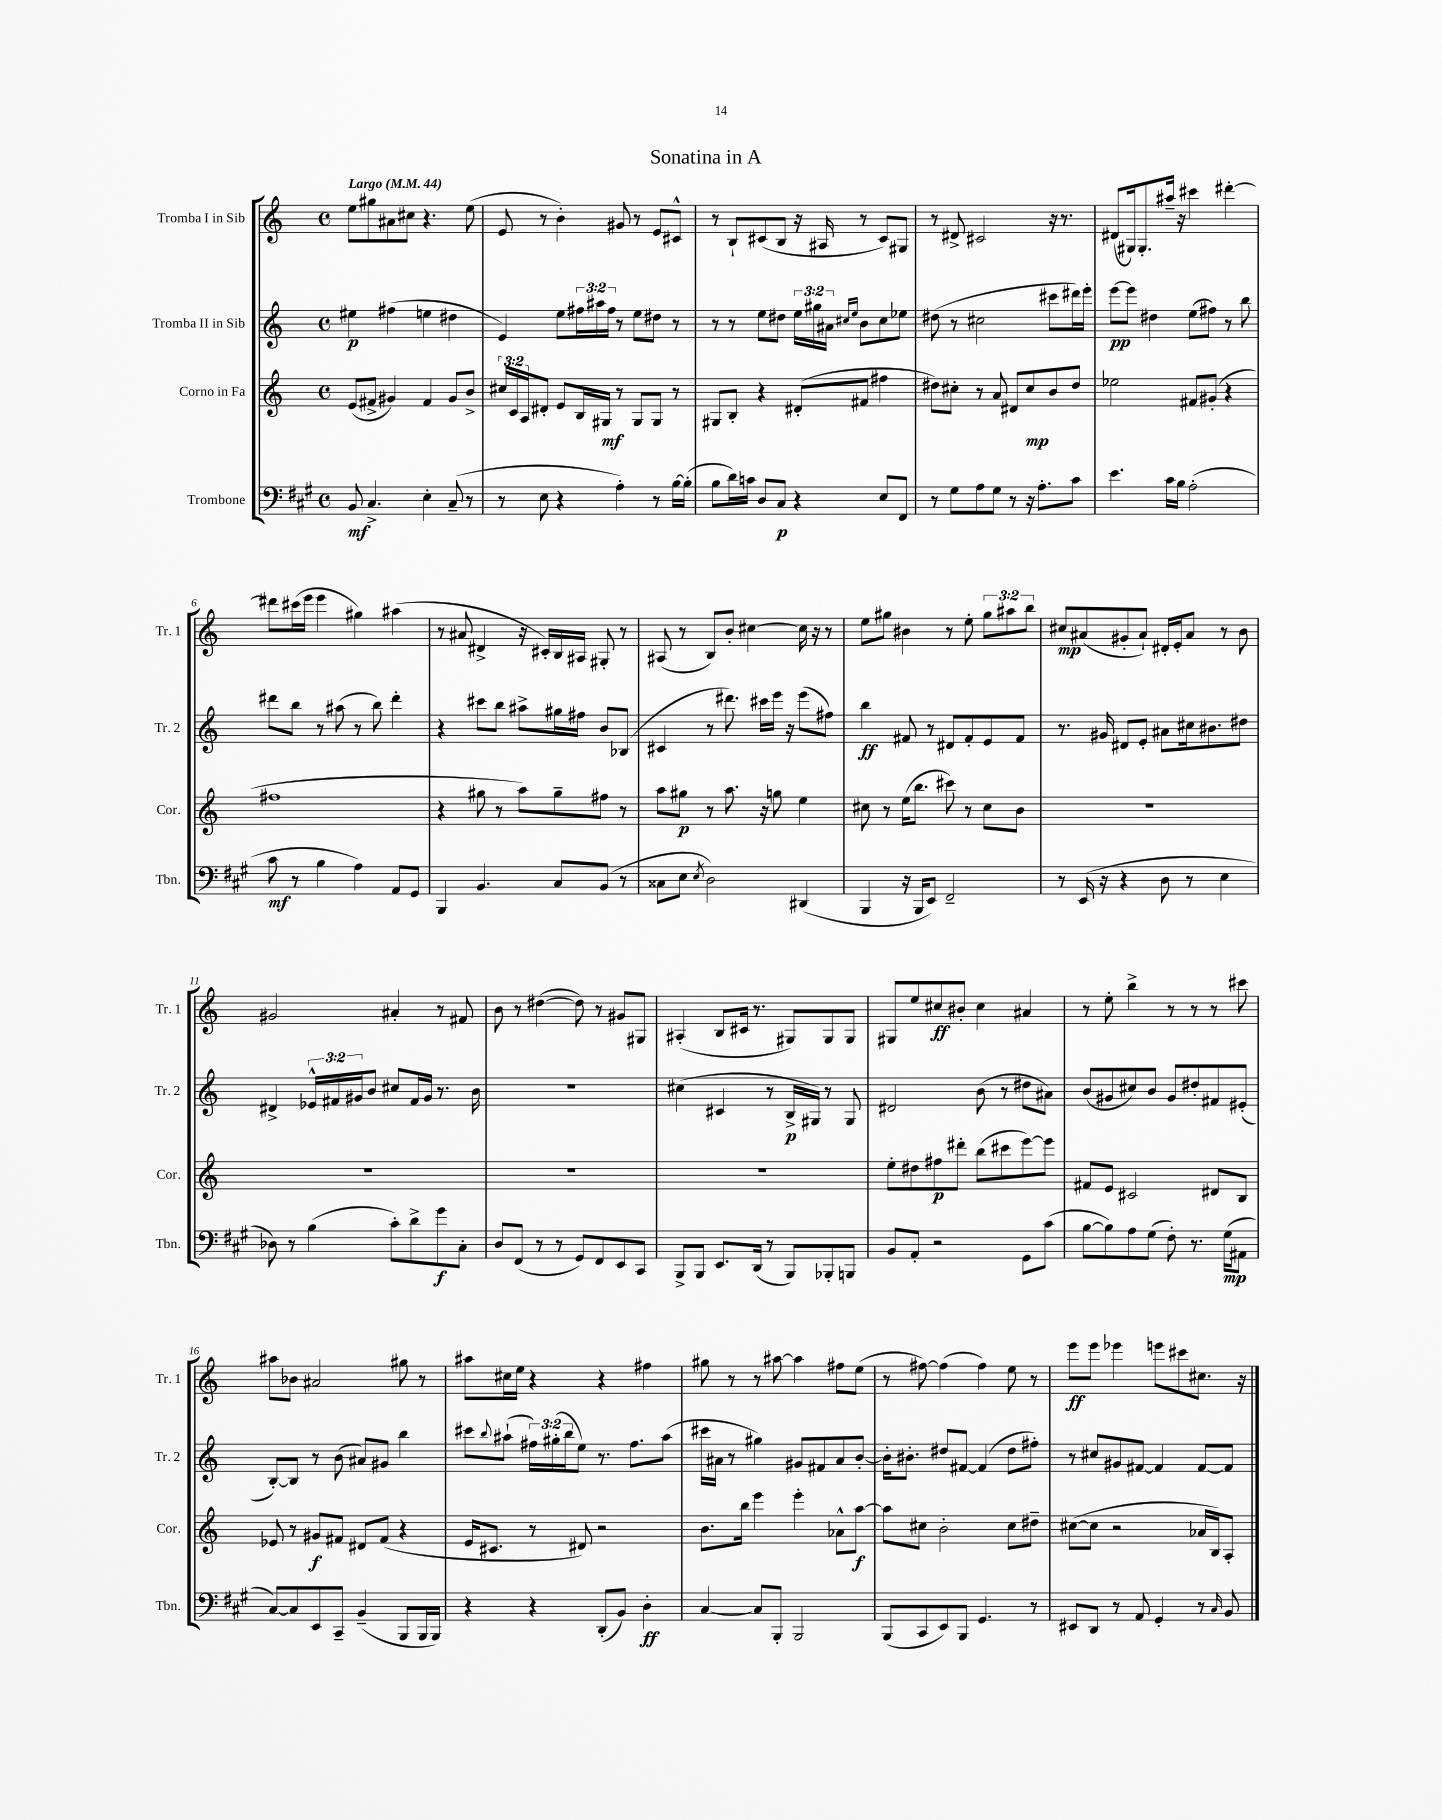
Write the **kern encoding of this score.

**kern	**dynam	**kern	**dynam	**kern	**dynam	**kern	**dynam
*part4	*part4	*part3	*part3	*part2	*part2	*part1	*part1
*staff4	*staff4	*staff3	*staff3	*staff2	*staff2	*staff1	*staff1
*I"Trombone	*	*I"Corno in Fa	*	*I"Tromba II in Sib	*	*I"Tromba I in Sib	*
*I'Tbn.	*	*I'Cor.	*	*I'Tr. 2	*	*I'Tr. 1	*
*clefF4	*	*clefG2	*	*clefG2	*	*clefG2	*
*k[f#c#g#]	*	*k[]	*	*k[]	*	*k[]	*
*M4/4	*	*M4/4	*	*M4/4	*	*M4/4	*
*met(c)	*	*met(c)	*	*met(c)	*	*met(c)	*
*MM44	*	*MM44	*	*MM44	*	*MM44	*
=1	=1	=1	=1	=1	=1	=1	=1
!	!	!	!	!	!	!LO:TX:a:B:t=Largo	!
8BB/	mf	(8e/L	.	4ee#X\	p	8ee\L	.
4.C#^/	.	8f#X^/J	.	.	.	8gg#X\	.
.	.	4g#X/)	.	(4ff#X\	.	8a#X\	.
.	.	.	.	.	.	8cc#X\J	.
4E'\	.	4f#/	.	4een\	.	4.r	.
(8C#~/	.	8g#/L	.	4dd#X\	.	.	.
8r	.	8b^/J	.	.	.	(8ee\	.
=2	=2	=2	=2	=2	=2	=2	=2
8r	.	24cc#X/LL	.	4e/)	.	8e/	.
.	.	24c/	.	.	.	.	.
.	.	24A/J	.	.	.	.	.
8E\	.	8d#X'/J	.	.	.	8r	.
4r	.	8e/L	.	8ee\L	.	4b'\)	.
.	.	16B/L	.	24ff#X\L	.	.	.
.	.	.	.	24aa#X\	.	.	.
.	.	16G#X/JJ	mf	.	.	.	.
.	.	.	.	24ff#\JJ	.	.	.
4A'\)	.	8r	.	8r	.	8g#X/	.
.	.	8G#/L	.	8ee\L	.	8r	.
8r	.	8G#/J	.	8dd#X\J	.	8e/L	.
[16B\LL	.	8r	.	8r	.	8c#X^^/J	.
(16B'\JJ]	.	.	.	.	.	.	.
=3	=3	=3	=3	=3	=3	=3	=3
8B\L	.	8G#X/L	.	8r	.	8r	.
16d\L)	.	8B'/J	.	8r	.	8B`/L	.
16cn\JJ	.	.	.	.	.	.	.
8D/L	.	4r	.	8ee\L	.	(8c#X/	.
8C#/J	p	.	.	8dd#X\J	.	8B/J	.
4r	.	(8d#X'/L	.	24ee\LL	.	16r	.
.	.	.	.	24gg#X\	.	.	.
.	.	.	.	.	.	16A#X/	.
.	.	.	.	24a#X\JJ	.	.	.
.	.	.	.	16qqcc#X/LL	.	.	.
.	.	.	.	16qqee/JJ	.	.	.
.	.	8f#X/J	.	8b\L	.	8r	.
8E/L	.	4ff#X\	.	8cc#\	.	8c#/L)	.
8FF#/J	.	.	.	8ee-X\J	.	8G#X/J	.
=4	=4	=4	=4	=4	=4	=4	=4
8r	.	8dd#X\L)	.	(8dd#X\	.	8r	.
8G#\L	.	8cc#X'\J	.	8r	.	8d#X^/	.
8A\	.	8r	.	2cc#X\	.	2c#X/	.
8G#\J	.	8a/	.	.	.	.	.
8r	.	8d#X/L	.	.	.	.	.
16r	.	8cc#/	mp	.	.	.	.
8.A'\L	.	.	.	.	.	.	.
.	.	8b/	.	8ccc#X\L	.	16r	.
.	.	.	.	.	.	8.r	.
8c#\J	.	8dd#/J	.	16ddd#X\L)	.	.	.
.	.	.	.	16eee'\JJ	.	.	.
=5	=5	=5	=5	=5	=5	=5	=5
4.e\	.	2ee-X\	.	[8eee\L	pp	(8d#X/L	.
.	.	.	.	8eee\J]	.	16G#X/k)	.
.	.	.	.	.	.	8.G#'/	.
.	.	.	.	4dd#X\	.	.	.
16c#\LL	.	.	.	.	.	16aa#X~/Jk	.
16B\JJ	.	.	.	.	.	16r	.
(2A'\	.	8f#X/L	.	(8ee\L	.	4ccc#X\	.
.	.	(8g#X'/J	.	8ff#X\J)	.	.	.
.	.	4r	.	8r	.	[4ddd#X'\	.
.	.	.	.	8bb\	.	.	.
!!LO:LB:g=z
=6	=6	=6	=6	=6	=6	=6	=6
8c#\	mf	1ff#X	.	8ddd#X\L	.	8ddd#X\L]	.
8r	.	.	.	8bb\J	.	(16ccc#X\L	.
.	.	.	.	.	.	16eee\JJ	.
4B\	.	.	.	8r	.	4eee\	.
.	.	.	.	(8aa#X\	.	.	.
4A\)	.	.	.	8r	.	4gg#X\)	.
.	.	.	.	8bb\)	.	.	.
8AA/L	.	.	.	4ddd#'\	.	(4aa#X\	.
8GG#/J	.	.	.	.	.	.	.
=7	=7	=7	=7	=7	=7	=7	=7
4BBB/	.	4r	.	4r	.	8r	.
.	.	.	.	.	.	8a#X/	.
4.BB/	.	8gg#X\	.	8ccc#X\L	.	4d#X^/	.
.	.	8r	.	8bb\J	.	.	.
.	.	8aa\L)	.	8aa#X^\L	.	16r	.
.	.	.	.	.	.	16c#X'/LL)	.
8C#/L	.	8gg#~\	.	16gg#X\L	.	16B/	.
.	.	.	.	16ff#X\JJ	.	16A#X/JJ	.
(8BB/J	.	8ff#X\J	.	8b/L	.	8G#X'/	.
8r	.	8r	.	(8B-X/J	.	8r	.
=8	=8	=8	=8	=8	=8	=8	=8
8C##X\L	.	8aa\L	.	4c#X/	.	(8A#X/	.
8E\J	.	8gg#X\J	p	.	.	8r	.
8qE/	.	.	.	.	.	.	.
2D\)	.	8r	.	8r	.	8B/L)	.
.	.	8.aa\	.	8.ddd#X\)	.	8b'/J	.
.	.	.	.	.	.	[4cc#X\	.
.	.	16r	.	16ccc#X\LL	.	.	.
.	.	8ggn\	.	16eee\JJ	.	.	.
.	.	.	.	16r	.	.	.
(4DD#X/	.	4ee\	.	(8eee\L	.	16cc#\]	.
.	.	.	.	.	.	16r	.
.	.	.	.	8ff#X\J)	.	8r	.
=9	=9	=9	=9	=9	=9	=9	=9
4BBB/	.	8cc#X\	.	4bb\	ff	8ee\L	.
.	.	8r	.	.	.	8gg#X\J	.
16r	.	(16ee\KL	.	8f#X/	.	4b#X\	.
16BBB/KL	.	8.bb\J	.	.	.	.	.
8EE/J)	.	.	.	8r	.	.	.
2FF#~/	.	8ccc#X\)	.	8d#X/L	.	8r	.
.	.	8r	.	8f#'/	.	8ee'\	.
.	.	8cc#\L	.	8e/	.	12gg#\L	.
.	.	.	.	.	.	12aa#X\	.
.	.	8b\J	.	8f#/J	.	.	.
.	.	.	.	.	.	12bb\J	.
=10	=10	=10	=10	=10	=10	=10	=10
8r	.	1r	.	8.r	.	8cc#X/L	mp
(16EE/	.	.	.	.	.	(8a#X/	.
16r	.	.	.	16g#X/	.	.	.
4r	.	.	.	8d#X/L	.	8g#X'/	.
.	.	.	.	8e'/J	.	8a#`/J)	.
8D\	.	.	.	8a#X\L	.	16d#X'/LL	.
.	.	.	.	.	.	16e'/J	.
8r	.	.	.	16cc#X\k	.	8a#/J	.
.	.	.	.	8.b#X\	.	.	.
4E\	.	.	.	.	.	8r	.
.	.	.	.	8dd#X\J	.	8b\	.
!!LO:LB:g=z
=11	=11	=11	=11	=11	=11	=11	=11
8D-X\)	.	1r	.	4d#X^/	.	2g#X/	.
8r	.	.	.	.	.	.	.
(4B\	.	.	.	24e-X^^/LL	.	.	.
.	.	.	.	24f#X/	.	.	.
.	.	.	.	24g#X/J	.	.	.
.	.	.	.	8b/J	.	.	.
8c#'\L)	.	.	.	8cc#X/L	.	4a#X'/	.
8d^\	.	.	.	16f#/L	.	.	.
.	.	.	.	16g#/JJ	.	.	.
8g#\	f	.	.	8.r	.	8r	.
8C#'\J	.	.	.	.	.	8f#X/	.
.	.	.	.	16b\	.	.	.
=12	=12	=12	=12	=12	=12	=12	=12
8D/L	.	1r	.	1r	.	8b\	.
(8FF#/J	.	.	.	.	.	8r	.
8r	.	.	.	.	.	([4dd#X\	.
8r	.	.	.	.	.	.	.
8GG#/L)	.	.	.	.	.	8dd#\])	.
8FF#/	.	.	.	.	.	8r	.
8EE/	.	.	.	.	.	8g#X/L	.
8CC#/J	.	.	.	.	.	8G#X/J	.
=13	=13	=13	=13	=13	=13	=13	=13
8BBB^/L	.	1r	.	(4cc#X\	.	(4A#X'/	.
8BBB/J	.	.	.	.	.	.	.
8.EE/L	.	.	.	4c#X/	.	8B/L	.
.	.	.	.	.	.	16c#X/Jk	.
(16DD/Jk	.	.	.	.	.	8.r	.
8r	.	.	.	8r	.	.	.
8BBB/L)	.	.	.	16B^/LL	p	8G#X/L)	.
.	.	.	.	16G#X/JJ)	.	.	.
8BBB-X'/	.	.	.	8r	.	8G#/	.
8BBBn/J	.	.	.	8G#/	.	8G#/J	.
=14	=14	=14	=14	=14	=14	=14	=14
8BB/L	.	8ee'\L	.	2d#X/	.	8G#X/L	.
8AA'/J	.	8dd#X\	.	.	.	8ee/	.
2r	.	8ff#X\	p	.	.	8cc#X/	ff
.	.	8ddd#X'\J	.	.	.	8b#X'/J	.
.	.	(8bb\L	.	(8b\	.	4cc#\	.
.	.	8ccc#X\	.	8r	.	.	.
8GG#\L	.	[8eee\)	.	8dd#X\L	.	4a#X/	.
(8c#\J	.	8eee\J]	.	8a#X\J)	.	.	.
=15	=15	=15	=15	=15	=15	=15	=15
[8B\L	.	8f#X/L	.	(8b/L	.	8r	.
8B\])	.	8e/J	.	8g#X/	.	8ee'\	.
8A\	.	2c#X/	.	8cc#X/)	.	4bb^\	.
(8G#\J	.	.	.	8b/J	.	.	.
8F#'\)	.	.	.	8g#/L	.	8r	.
8.r	.	.	.	8dd#X'/	.	8r	.
.	.	8d#X/L	.	8f#X/	.	8r	.
(16G#\KL	mp	.	.	.	.	.	.
8AA#X\J	.	8B/J	.	(8e#X'/J	.	8ccc#X\	.
!!LO:LB:g=z
=16	=16	=16	=16	=16	=16	=16	=16
[8C#/L)	.	8e-X/	.	[8B'/L)	.	8aa#X\L	.
8C#/]	.	8r	.	8B/J]	.	8b-X\J	.
8EE/	.	8g#X/L	f	8r	.	2a#X/	.
8CC#~/J	.	8f#X/J	.	(8b\	.	.	.
(4BB~/	.	8d#X/L	.	8a#X/L)	.	.	.
.	.	(8f#/J	.	8g#X/J	.	.	.
8BBB/L	.	4r	.	4bb\	.	8gg#X\	.
16BBB/L	.	.	.	.	.	8r	.
16BBB/JJ)	.	.	.	.	.	.	.
=17	=17	=17	=17	=17	=17	=17	=17
4r	.	16e/KL	.	8ccc#X\L	.	8aa#X\L	.
.	.	8.c#X/J	.	.	.	.	.
.	.	.	.	8qqbb/	.	.	.
.	.	.	.	(8aa#X`\J	.	16cc#X\L	.
.	.	.	.	.	.	16ee\JJ	.
4r	.	8r	.	24ff#X\LL)	.	4r	.
.	.	.	.	(24gg#X'\	.	.	.
.	.	.	.	24bb\J	.	.	.
.	.	8d#X/)	.	8ee\J)	.	.	.
(8DD'/L	.	2r	.	8.r	.	4r	.
8BB/J)	.	.	.	.	.	.	.
.	.	.	.	8.ff#\L	.	.	.
4D'\	ff	.	.	.	.	4ff#X\	.
.	.	.	.	(8aa#\J	.	.	.
=18	=18	=18	=18	=18	=18	=18	=18
[4C#/	.	8.b\L	.	16ccc#X\LL	.	8gg#X\	.
.	.	.	.	16a#X\JJ	.	.	.
.	.	.	.	8r	.	8r	.
.	.	16bb\Jk	.	.	.	.	.
8C#/L]	.	4eee\	.	4gg#X\)	.	8r	.
8BBB'/J	.	.	.	.	.	[8aa#X\	.
2BBB/	.	4eee'\	.	8g#X/L	.	4aa#\]	.
.	.	.	.	8f#X/	.	.	.
.	.	8a-X^^\L	.	8a#/	.	8ff#X\L	.
.	.	[8aa\J	f	[8b'/J	.	(8ee\J	.
=19	=19	=19	=19	=19	=19	=19	=19
(8BBB/L	.	8aa\L]	.	16b'\KL]	.	8r	.
.	.	.	.	8.b#X'\J	.	.	.
8CC#/	.	8cc#X\J	.	.	.	[8ff#X\)	.
8EE/)	.	2b'\	.	8dd#X/L	.	(4ff#\]	.
8BBB/J	.	.	.	[8f#X/J	.	.	.
4.GG#/	.	.	.	(4f#/]	.	4ff#\)	.
.	.	8cc#\L	.	8dd#\L	.	8ee\	.
8r	.	8dd#X~\J	.	8ff#X'\J)	.	8r	.
=20	=20	=20	=20	=20	=20	=20	=20
8EE#X/L	.	([8cc#X\L	.	8r	.	8eee\L	ff
8DD/J	.	8cc#\J]	.	8cc#X/L	.	8eee\J	.
8r	.	2r	.	8g#X/	.	4eee-X\	.
8AA/	.	.	.	[8f#X/J	.	.	.
4GG#'/	.	.	.	4f#/]	.	8eeen\L	.
.	.	.	.	.	.	8ccc#X\	.
8r	.	16a-X/LL	.	[8f#/L	.	8.cc#X\J	.
.	.	16B/J)	.	.	.	.	.
16qqC#/	.	.	.	.	.	.	.
8BB/	.	8A'/J	.	8f#/J]	.	.	.
.	.	.	.	.	.	16r	.
==	==	==	==	==	==	==	==
*-	*-	*-	*-	*-	*-	*-	*-
